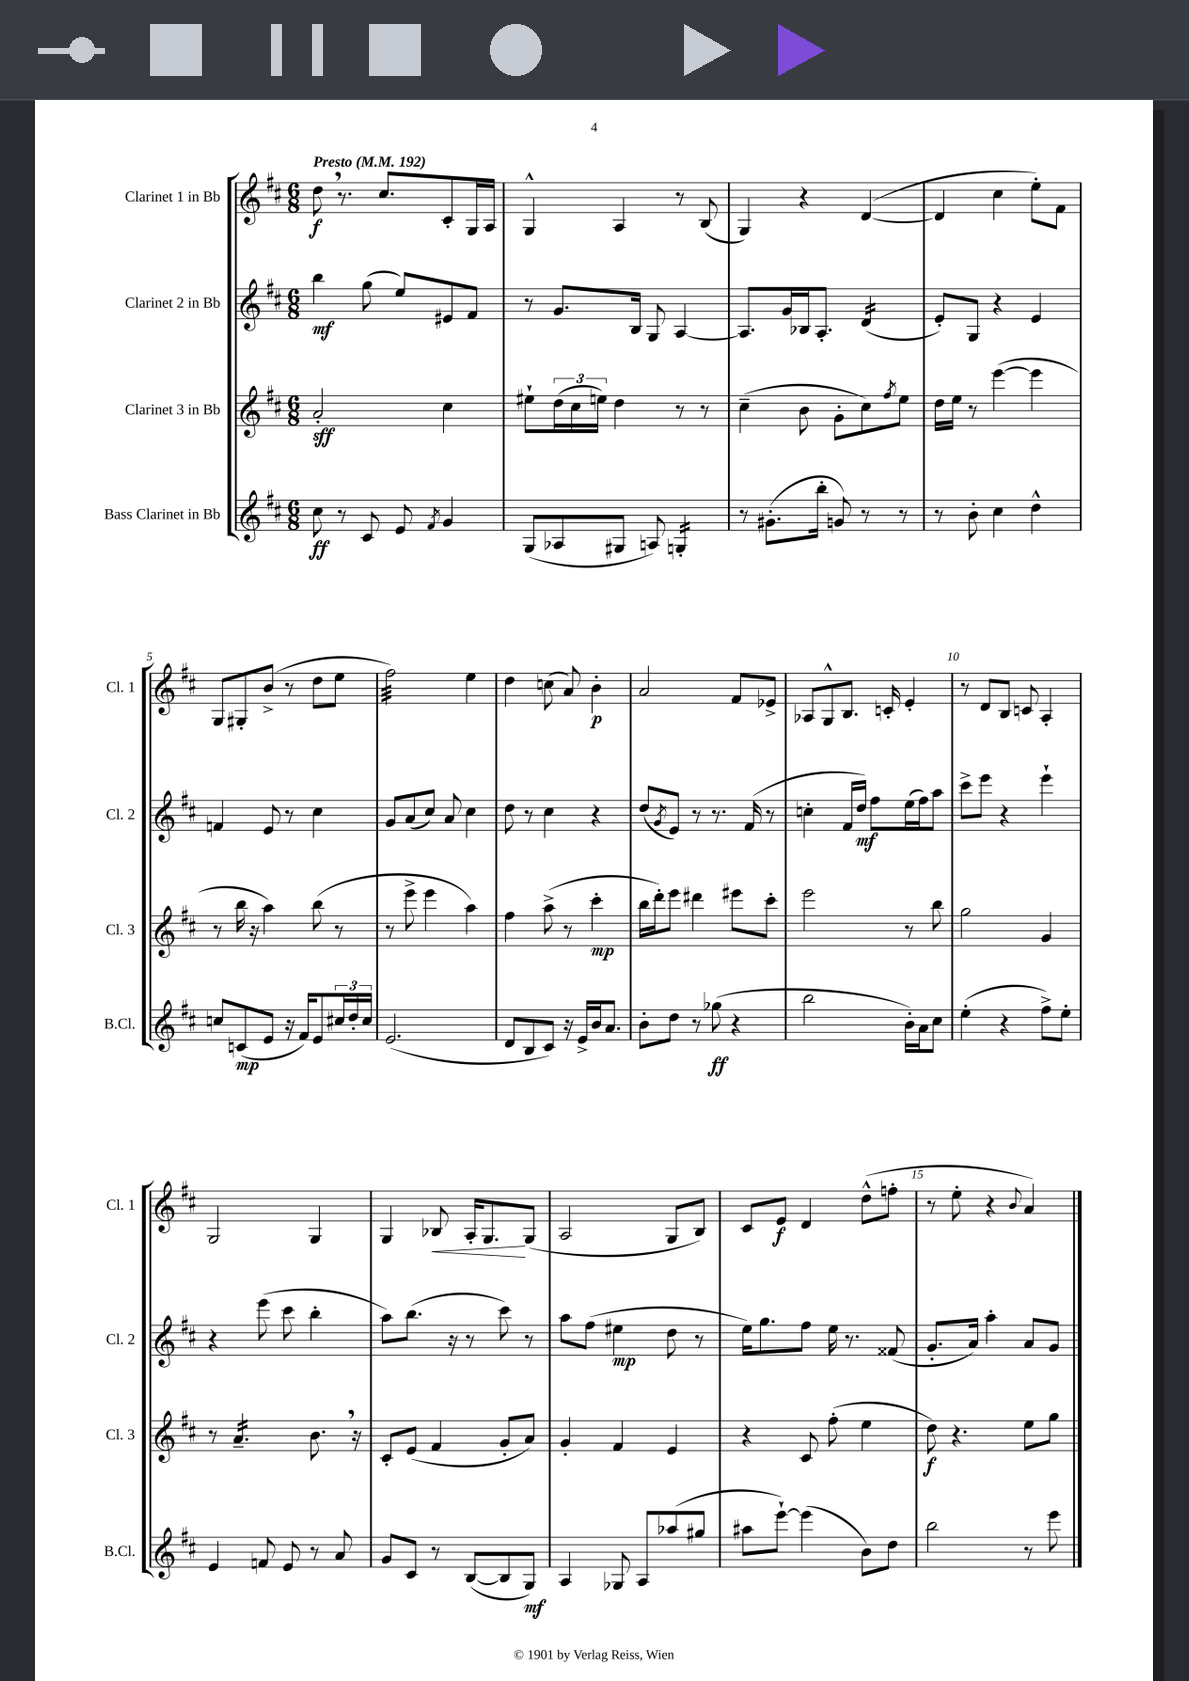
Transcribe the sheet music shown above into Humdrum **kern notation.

**kern	**kern	**kern	**kern
*staff4	*staff3	*staff2	*staff1
*clefG2	*clefG2	*clefG2	*clefG2
*k[f#c#]	*k[f#c#]	*k[f#c#]	*k[f#c#]
*M6/8	*M6/8	*M6/8	*M6/8
*MM192	*MM192	*MM192	*MM192
8cc#	2a'	4bb	8dd
8r	.	.	8.r
8c#	.	(8gg	.
.	.	.	8.cc#
8e	.	8ee)	.
8qf#	.	.	.
4g	4cc#	8e#	8c#'
.	.	8f#	16G
.	.	.	16A
=	=	=	=
(8G	8ee#`	8r	4G^^
8A-	(24dd	8.g	.
.	24cc#	.	.
.	24ee)	.	.
8G#	4dd	.	4A
.	.	16B	.
8A)	.	8G	.
4G'	8r	[4A	8r
.	8r	.	(8B
=	=	=	=
8r	(4cc#~	8.A]	4G)
(8.g#'	.	.	.
.	.	16g	.
.	8b	16B-	4r
16bb'	.	8.A'	.
8g)	8g'	.	.
8r	8cc#)	(4d	([4d
.	8qff#	.	.
8r	8ee	.	.
=	=	=	=
8r	16dd	8e')	4d]
.	16ee	.	.
8b'	8r	8G	.
4cc#	([4eee	4r	4cc#
4dd^^	4eee]	4e	8ee')
.	.	.	8f#
=	=	=	=
8cc	8r	4f	8G
(8c	16bb	.	8G#'
.	16r	.	.
8e	4aa)	8e	(8b^
16r	.	8r	8r
16f#)	.	.	.
8e	(8bb	4cc#	8dd
24cc#	8r	.	8ee
24dd'	.	.	.
24cc#	.	.	.
=	=	=	=
(2.e	8r	8g	2ff#)
.	8eee^	(8a	.
.	4eee	8cc#)	.
.	.	8a	.
.	4aa)	4cc#	4ee
=	=	=	=
8d	4ff#	8dd	4dd
8B	.	8r	.
8c#)	(8aa^	4cc#	(8cc
16r	8r	.	8a)
16e^	.	.	.
16b	4ccc#'	4r	4b'
8.a	.	.	.
=	=	=	=
8b'	16bb	(8dd	2a
.	16ddd')	.	.
.	.	8qg	.
8dd	8eee	8e)	.
8r	4ddd#	8r	.
(8gg-	.	8.r	.
4r	8eee#	.	8f#
.	.	(16f#	.
.	8ccc#'	8r	8e-^
=	=	=	=
2bb	2eee	4cc'	8A-
.	.	.	8G^^
.	.	16f#	8.B
.	.	16dd)	.
.	.	8ff#	.
.	.	.	16c'
16b')	8r	(16ee	4e'
16a	.	16ff#)	.
8cc#	8bb	8aa	.
=	=	=	=
(4ee'	2gg	8ccc#^	8r
.	.	8eee	8d
4r	.	4r	8B
.	.	.	8c
8ff#^)	4g	4eee`	4A'
8ee'	.	.	.
=	=	=	=
4e	8r	4r	2G
.	4.a~	.	.
8f	.	(8eee	.
8e	.	8ccc#	.
8r	8.b	4bb'	4G
8a	.	.	.
.	16r	.	.
=	=	=	=
8g	8c#'	8aa)	4G
8c#	(8e	(8.bb	.
8r	4f#	.	8B-
.	.	16r	.
([8B	.	8r	16A'
.	.	.	8.G
8B]	8g'	8ccc#)	.
8G)	8a)	8r	(8G
=	=	=	=
4A	4g'	8aa	2A
.	.	(8ff#	.
8G-	4f#	4ee#	.
8A	.	.	.
(8aa-	4e	8dd	8G
8gg#	.	8r	8B)
=	=	=	=
8aa#	4r	16ee)	8c#
.	.	8.gg	.
[8eee`)	.	.	8e
(4eee]	8c#	8ff#	4d
.	(8ff#'	16ee	.
.	.	8.r	.
8b)	4ee	.	(8dd^^
8dd	.	(8f##	8ff'
=	=	=	=
2bb	8dd)	8.g'	8r
.	4.r	.	8ee'
.	.	16a)	.
.	.	4aa'	4r
.	.	.	8qqb
8r	8ee	8a	4a)
8eee	8gg	8g	.
==	==	==	==
*-	*-	*-	*-
